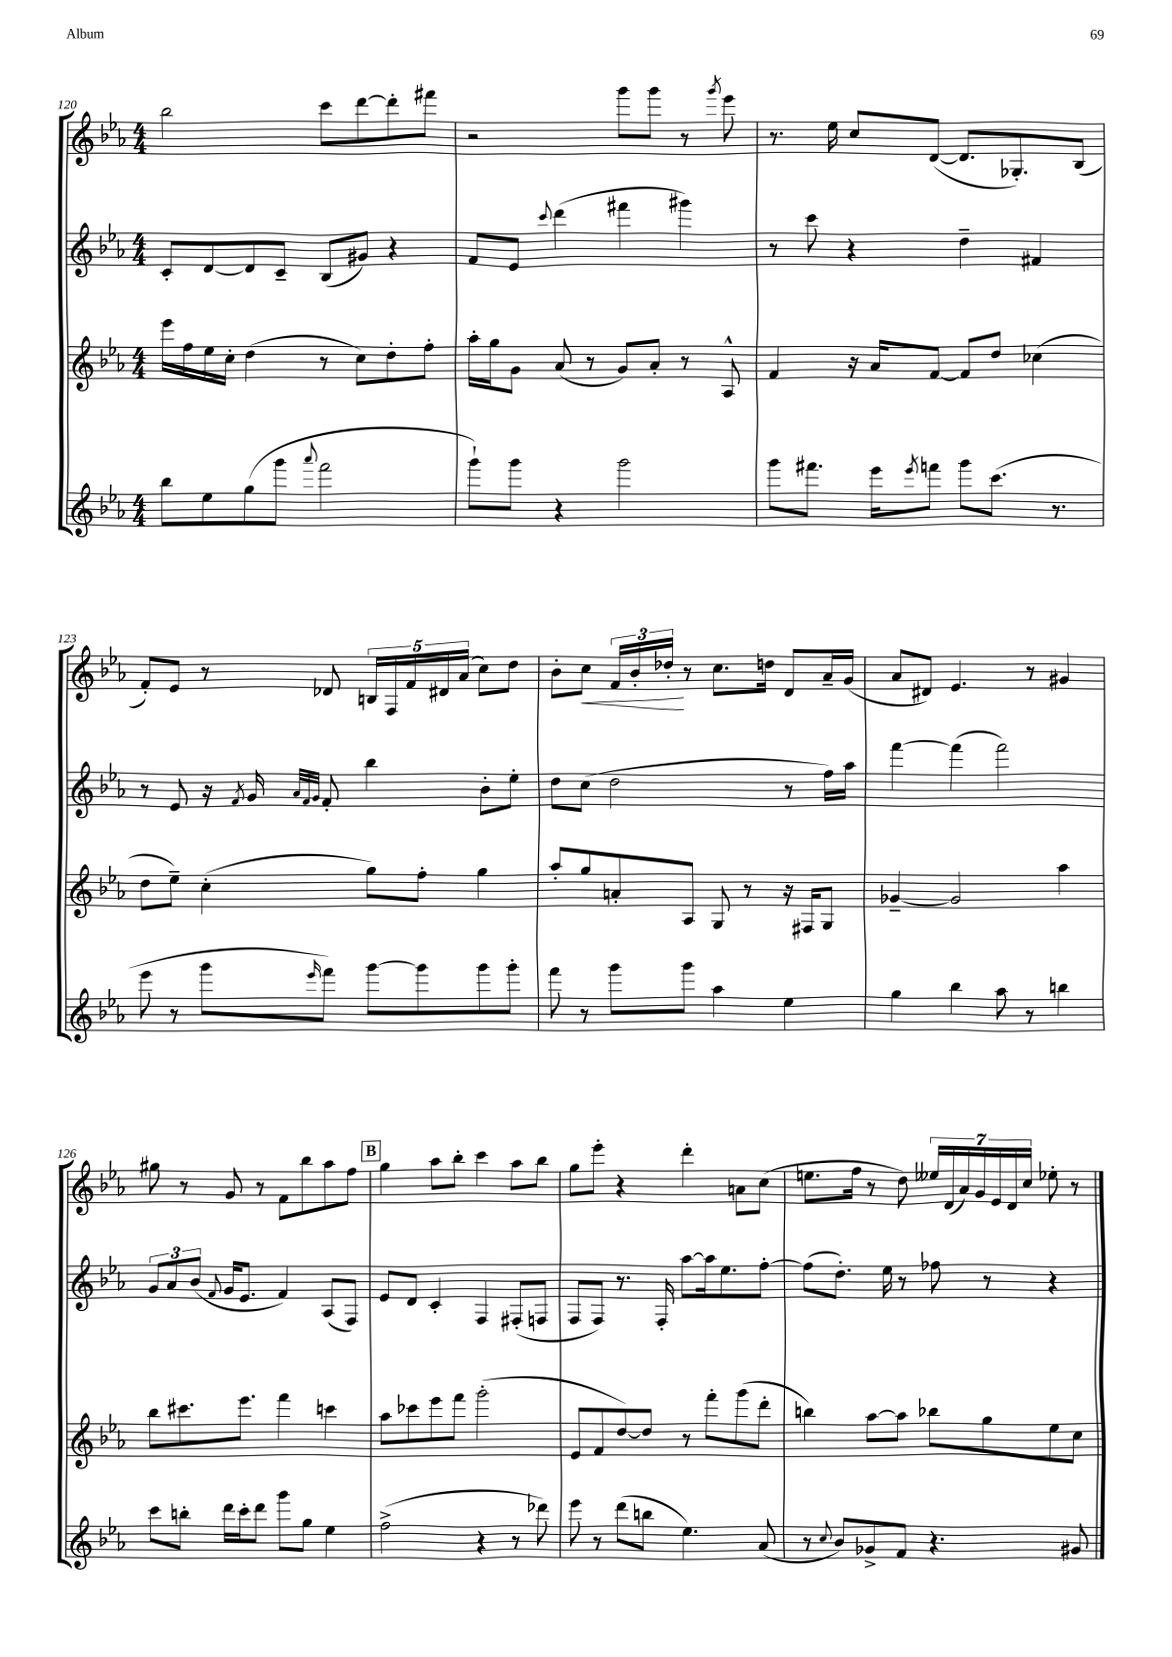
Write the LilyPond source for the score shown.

<<
\new StaffGroup <<
\new Staff = "s0" {
    \clef treble \key ees \major \numericTimeSignature \time 4/4
    bes''2 c'''8 d'''8~ d'''8-. fis'''8 |
    r2 g'''8 g'''8 r8 \acciaccatura { g'''8 } ees'''8 |
    r8. ees''16 c''8 d'8~( d'8. ges8.-.) bes8( |
    f'8-.) ees'8 r8 des'8 \tuplet 5/4 { b16 f16 f'16 dis'16 aes'16( } c''8) d''8 |
    bes'8-. c''8\< \tuplet 3/2 { f'16 bes'16-. des''16-.\! } r8 c''8. d''16 d'8 aes'16-- g'16( |
    aes'8 dis'8) ees'4. r8 gis'4 |
    gis''8 r8 g'8 r8 f'8 bes''8 aes''8 f''8 |
    \mark \markup { \box "B" } g''4 aes''8 bes''8-. c'''4 aes''8 bes''8 |
    g''8 ees'''8-. r4 d'''4-. a'8 c''8( |
    e''8. f''16 r8 d''8) \tuplet 7/4 { eeses''16 d'16( aes'16) g'16 ees'16 d'16 c''16 } ees''8-. r8 \bar "|." |
}
\new Staff = "s1" {
    \clef treble \key ees \major \numericTimeSignature \time 4/4
    c'8-. d'8~ d'8 c'8-- bes8( gis'8) r4 |
    f'8 ees'8 \appoggiatura { c'''8 } d'''4( fis'''4 gis'''4) |
    r8 c'''8 r4 d''4-- fis'4 |
    r8 ees'8 r16 \acciaccatura { f'8 } g'16 \grace { aes'32 f'32 g'32 } f'8-. bes''4 bes'8-. ees''8-. |
    d''8 c''8( d''2 r8 f''16) aes''16 |
    f'''4~ f'''4( f'''2) |
    \tuplet 3/2 { g'8 aes'8 bes'8( } \appoggiatura { f'8 } g'16 ees'8. f'4) aes8( f8) |
    \mark \markup { \box "B" } ees'8 d'8 c'4-. f4 fis8-.( f8 |
    f8 f8) r8. f16-. aes''8~ aes''16 ees''8. f''8~-. |
    f''8( d''8.-.) ees''16 r8 fes''8 r8 r4 \bar "|." |
}
\new Staff = "s2" {
    \clef treble \key ees \major \numericTimeSignature \time 4/4
    ees'''16 f''16 ees''16 c''16-. d''4( r8 c''8) d''8-. f''8-. |
    aes''16-. g''16 g'8 aes'8( r8 g'8) aes'8-. r8 aes8-^ |
    f'4 r16 aes'16 f'8~ f'8 d''8 ces''4( |
    d''8 ees''8--) c''4-.( g''8) f''8-. g''4 |
    aes''8-. g''8 a'8-. aes8 g8 r8 r16 fis16 g8 |
    ges'4~-- ges'2 aes''4 |
    bes''8 cis'''8. ees'''8. f'''4 c'''4 |
    \mark \markup { \box "B" } aes''8 ces'''8 ees'''8 f'''8 g'''2-.( |
    ees'8 f'8 d''8~) d''8 r8 f'''8-. g'''8( d'''8-. |
    b''4) aes''8~ aes''8 bes''8 g''8 ees''8 c''8 \bar "|." |
}
\new Staff = "s3" {
    \clef treble \key ees \major \numericTimeSignature \time 4/4
    bes''8 ees''8 g''8( g'''8 \appoggiatura { aes'''8 } f'''2 |
    g'''8-!) g'''8 r4 g'''2 |
    g'''8 fis'''8. ees'''16 \acciaccatura { ees'''8 } f'''8 g'''8 c'''8.( r8. |
    ees'''8 r8 g'''8 \grace { ees'''16 } f'''8) g'''8~ g'''8 g'''8 g'''8-. |
    f'''8 r8 g'''8 g'''8 aes''4 ees''4 |
    g''4 bes''4 aes''8 r8 b''4 |
    c'''8 b''8-. d'''16 c'''16-. d'''8 g'''8 g''8 ees''4 |
    \mark \markup { \box "B" } f''2->( r4 r8 des'''8) |
    ees'''8 r8 d'''8( b''8 ees''4.) aes'8( |
    r8 \appoggiatura { c''8 } bes'8) ges'8-> f'8 r4. gis'8 \bar "|." |
}
>>
>>
\layout { \context { \Score currentBarNumber = #120 } }
